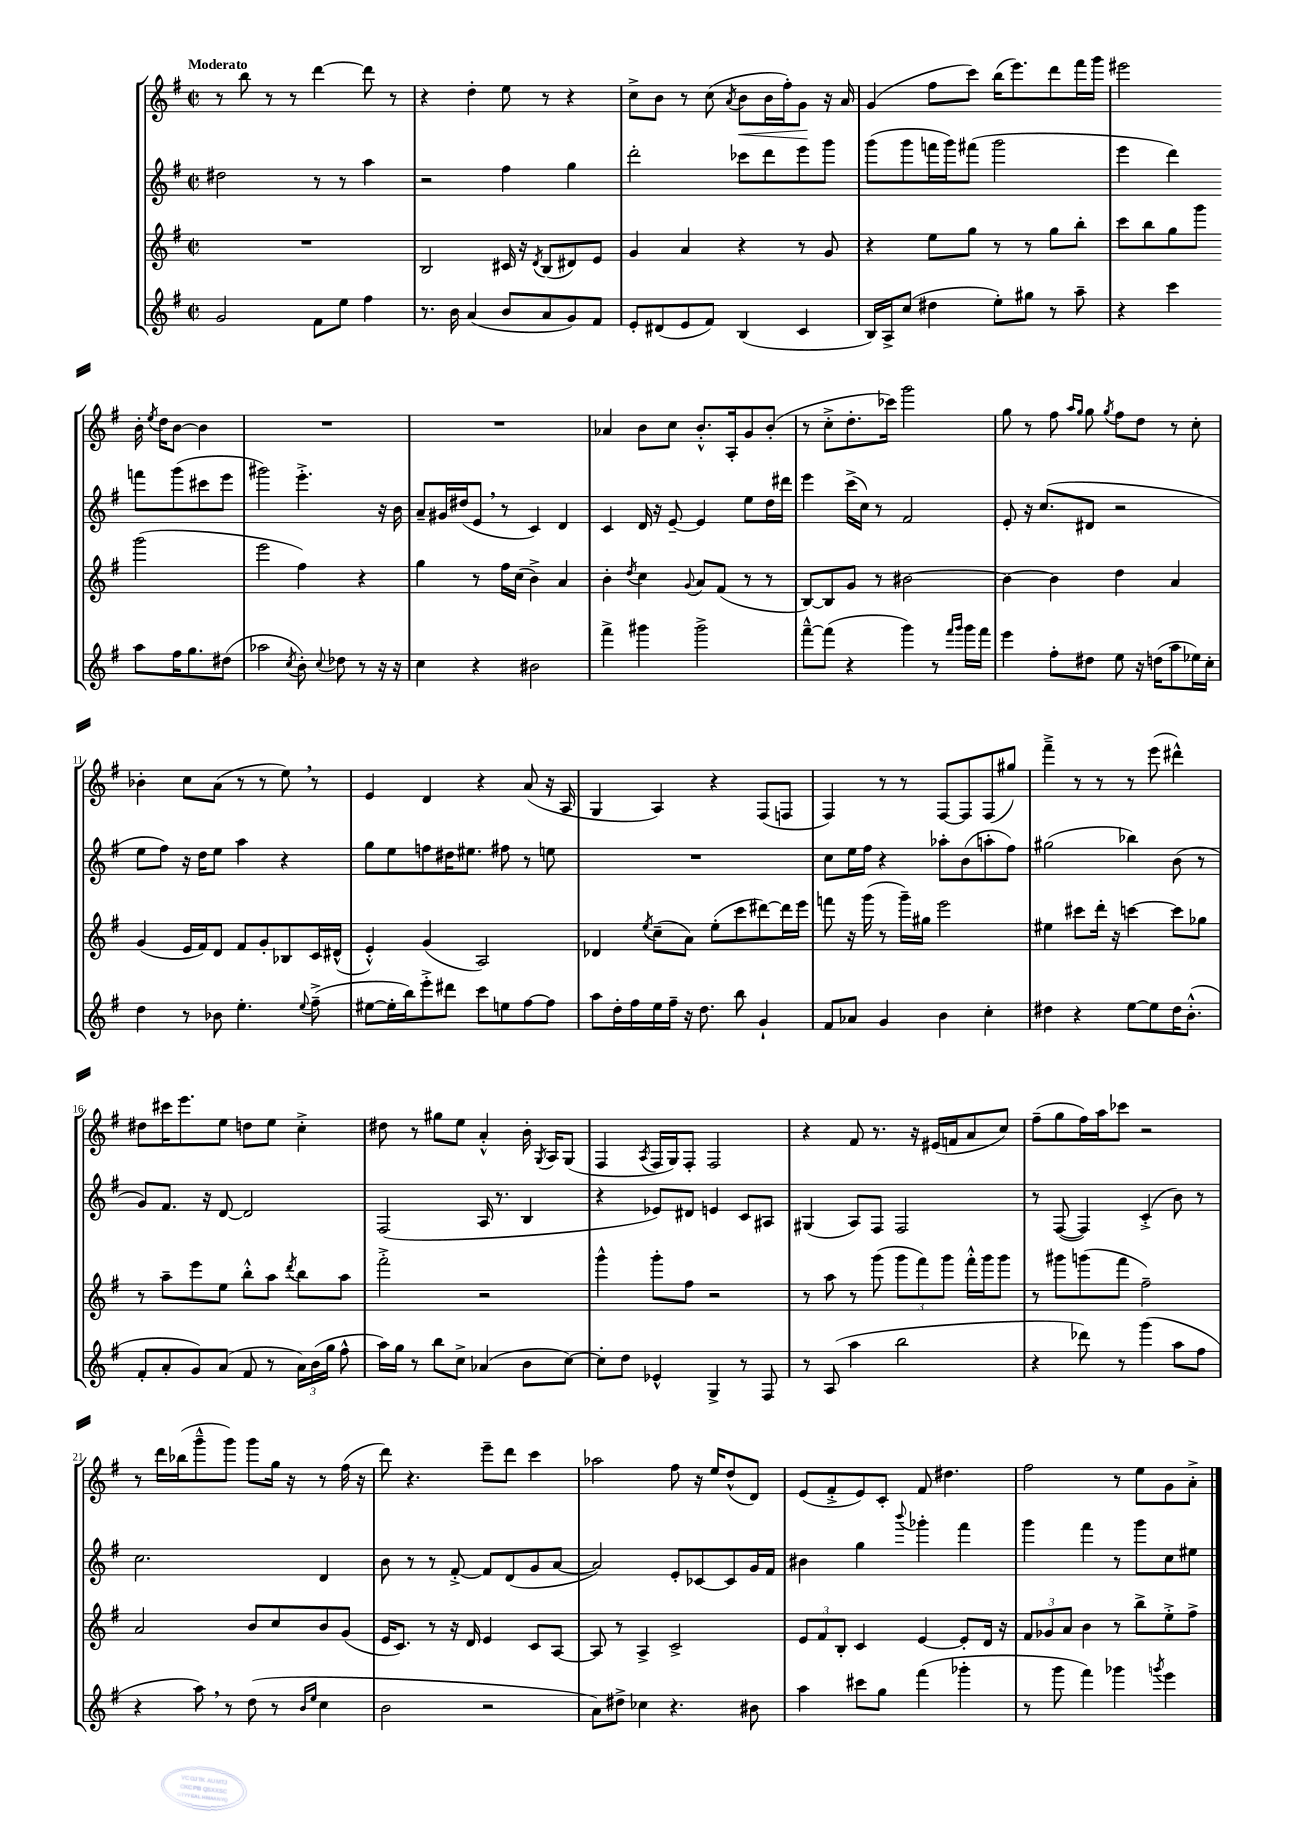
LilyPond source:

<<
\new StaffGroup <<
\new Staff = "s0" {
    \clef treble \key g \major \defaultTimeSignature \time 2/2 \tempo "Moderato"
    \autoBeamOff r8 b''8 r8 r8 d'''4~ d'''8 r8 |
    r4 d''4-. e''8 r8 r4 |
    c''8[-> b'8] r8 c''8( \acciaccatura { a'8 } b'8[\< b'16 fis''16-.) g'8]\! r16 a'16 |
    g'4( fis''8[ c'''8]) b''16[( e'''8.) d'''8 fis'''16 g'''16] |
    eis'''2 b'16-. \acciaccatura { e''8 } d''16[ b'8]~ b'4 |
    R1 |
    R1 |
    aes'4 b'8[ c''8] b'8.[-.-^ a16-. g'8 b'8]-.( |
    r8 c''8[-.-> d''8.-. ces'''16]) g'''2 |
    g''8 r8 fis''8 \grace { a''16[ g''16] } g''8 \acciaccatura { g''8 } fis''8[ d''8] r8 c''8-. |
    bes'4-. c''8[ a'8]( r8 r8 e''8) \breathe r8 |
    e'4 d'4 r4 a'8( r16 a16 |
    g4 a4) r4 fis8[( f8] |
    fis4) r8 r8 fis8[~ fis8 fis8( gis''8]) |
    fis'''4---> r8 r8 r8 e'''8( dis'''4-^) |
    dis''8[ cis'''16 e'''8. e''8] d''8[ e''8] c''4-.-> |
    dis''8 r8 gis''8[ e''8] a'4-.-^ b'16-. \acciaccatura { g8 } a16[ g8]( |
    fis4 \acciaccatura { a8 } fis16[ g16) fis8]-. fis2 |
    r4 fis'8 r8. r16 eis'16[( f'16 a'8 c''8]) |
    fis''8[--( g''8 fis''16) a''16 ces'''8] r2 |
    r8 d'''16[ bes''16( g'''8---^ g'''8]) g'''8[ g''16] r16 r8 fis''16( r16 |
    d'''8) r4. e'''8[-- d'''8] c'''4 |
    aes''2 fis''8 r16 e''16[ d''8-^( d'8]) |
    e'8[( fis'8-.-> e'8) c'8]-. fis'8 dis''4. |
    fis''2 r8 e''8[ g'8 a'8]-.-> \bar "|." |
}
\new Staff = "s1" {
    \clef treble \key g \major \defaultTimeSignature \time 2/2
    \autoBeamOff dis''2 r8 r8 a''4 |
    r2 fis''4 g''4 |
    d'''2-. ces'''8[ d'''8 e'''8 g'''8] |
    g'''8[( g'''8 f'''16 g'''16) fis'''8]( g'''2 |
    e'''4 d'''4) f'''8[ g'''8( cis'''8 e'''8] |
    gis'''2) e'''4.-.-> r16 b'16 |
    a'8[-- gis'16 dis''16( e'8] \breathe r8 c'4) d'4 |
    c'4 d'16 r16 e'8~-- e'4 e''8[ d''16 dis'''16] |
    e'''4 c'''16[->( c''16]) r8 fis'2 |
    e'8-. r16 c''8.[( dis'8] r2 |
    e''8[ fis''8]) r16 d''16[ e''8] a''4 r4 |
    g''8[ e''8 f''8 dis''16 eis''8.] fis''8 r8 e''8 |
    R1 |
    c''8[ e''16 fis''16] r4 aes''8[-. b'8( a''8-. fis''8]) |
    gis''2( bes''4) b'8( r8 |
    g'8[) fis'8.] r16 d'8~ d'2 |
    fis2( a16 r8. b4 |
    r4 ees'8[) dis'8] e'4 c'8[ ais8] |
    gis4( a8[) fis8] fis2 |
    r8 fis8~( fis4) c'4-.->( b'8) r8 |
    c''2. d'4 |
    b'8 r8 r8 fis'8~-.-> fis'8[ d'8( g'8 a'8]~ |
    a'2) e'8[-. ces'8~ ces'8 g'16 fis'16] |
    bis'4 g''4 \appoggiatura { b'''8 } ges'''4-. fis'''4 |
    g'''4 fis'''4 r8 g'''8[ c''8 eis''8] \bar "|." |
}
\new Staff = "s2" {
    \clef treble \key g \major \defaultTimeSignature \time 2/2
    \autoBeamOff R1 |
    b2 cis'16 r16 \acciaccatura { d'8 } b8[( dis'8) e'8] |
    g'4 a'4 r4 r8 g'8 |
    r4 e''8[ g''8] r8 r8 g''8[ b''8]-. |
    c'''8[ b''8 g''8 g'''8] g'''2( |
    e'''2 fis''4) r4 |
    g''4 r8 fis''16[ c''16]( b'4->) a'4 |
    b'4-. \acciaccatura { d''8 } c''4 \appoggiatura { g'8 } a'8[ fis'8]( r8 r8 |
    b8[~) b8 g'8] r8 bis'2~ |
    bis'4~ bis'4 d''4 a'4 |
    g'4( e'16[ fis'16) d'8] fis'8[ g'8-. bes8 c'16 dis'16]-^( |
    e'4-.-^) g'4( a2) |
    des'4 \acciaccatura { e''8 } c''8[--( a'8]) e''8[-.( c'''8 dis'''8~) dis'''16 e'''16] |
    f'''8 r16 g'''16( r8 g'''16[--) gis''16] e'''2 |
    eis''4 cis'''8[ d'''16]-. r16 c'''4~ c'''8[ ges''8] |
    r8 a''8[-- e'''8 e''8] b''8[-.-^ a''8] \acciaccatura { d'''8 } b''8[ a''8] |
    fis'''2-.-> r2 |
    g'''4-^ g'''8[-. fis''8] r2 |
    r8 a''8 r8 g'''8( \tuplet 3/2 { g'''8[ fis'''8) g'''8] } fis'''16[-.-^ g'''16 g'''8] |
    r8 gis'''8[ g'''8( fis'''8] fis''2--) |
    a'2 b'8[ c''8 b'8 g'8]( |
    e'16[ c'8.]) r8 r16 d'16 e'4 c'8[ a8]~ |
    a8 r8 a4-> c'2-> |
    \tuplet 3/2 { e'8[ fis'8 b8]-. } c'4 e'4~ e'8[-. d'16] r16 |
    \tuplet 3/2 { fis'8[ ges'8 a'8] } b'4 r8 b''8[-> e''8-.-> fis''8]-> \bar "|." |
}
\new Staff = "s3" {
    \clef treble \key g \major \defaultTimeSignature \time 2/2
    \autoBeamOff g'2 fis'8[ e''8] fis''4 |
    r8. b'16 a'4( b'8[ a'8 g'8) fis'8] |
    e'8[-. dis'8( e'8 fis'8]) b4( c'4 |
    b16[) a16-> c''8]( dis''4 e''8[-.) gis''8] r8 a''8-- |
    r4 c'''4 a''8[ fis''16 g''8. dis''8]( |
    aes''2 \acciaccatura { c''8 } b'8-.) \appoggiatura { c''8 } des''8 r8 r16 r16 |
    c''4 r4 bis'2 |
    fis'''4-> gis'''4 gis'''2-> |
    fis'''8[~---^ fis'''8]( r4 g'''4) r8 \grace { fis'''16[ g'''16] } g'''16[ fis'''16] |
    e'''4 fis''8[-. dis''8] e''8 r16 d''16[( a''8 ees''16) c''16]-. |
    d''4 r8 bes'8 e''4.-. \appoggiatura { e''8 } fis''8--->( |
    eis''8[~ eis''16-. b''16) e'''8-.-> dis'''8] c'''8[ e''8 fis''8~ fis''8] |
    a''8[ d''16-. fis''16 e''16 fis''16]-- r16 d''8. b''8 g'4-! |
    fis'8[ aes'8] g'4 b'4 c''4-. |
    dis''4 r4 e''8[~ e''8 dis''16 b'8.]-.-^( |
    fis'8[-. a'8-. g'8) a'8]( fis'8 r8 \tuplet 3/2 { a'16[) b'16( g''16] } fis''8-^ |
    a''16[) g''16] r8 b''8[ c''8]-> aes'4( b'8[ c''8]~) |
    c''8[-. d''8] ees'4-^ g4-> r8 fis8 |
    r8 a8( a''4 b''2 |
    r4 des'''8) r8 g'''4( a''8[ fis''8] |
    r4 a''8) \breathe r8 d''8( r8 \grace { b'16[ e''16] } c''4 |
    b'2 r2 |
    a'8[) dis''8]-> ces''4 r4. bis'8 |
    a''4 cis'''8[ g''8] fis'''4( ges'''4-. |
    r8 g'''8 fis'''4) ges'''4 \acciaccatura { g'''8 } e'''4 \bar "|." |
}
>>
>>
